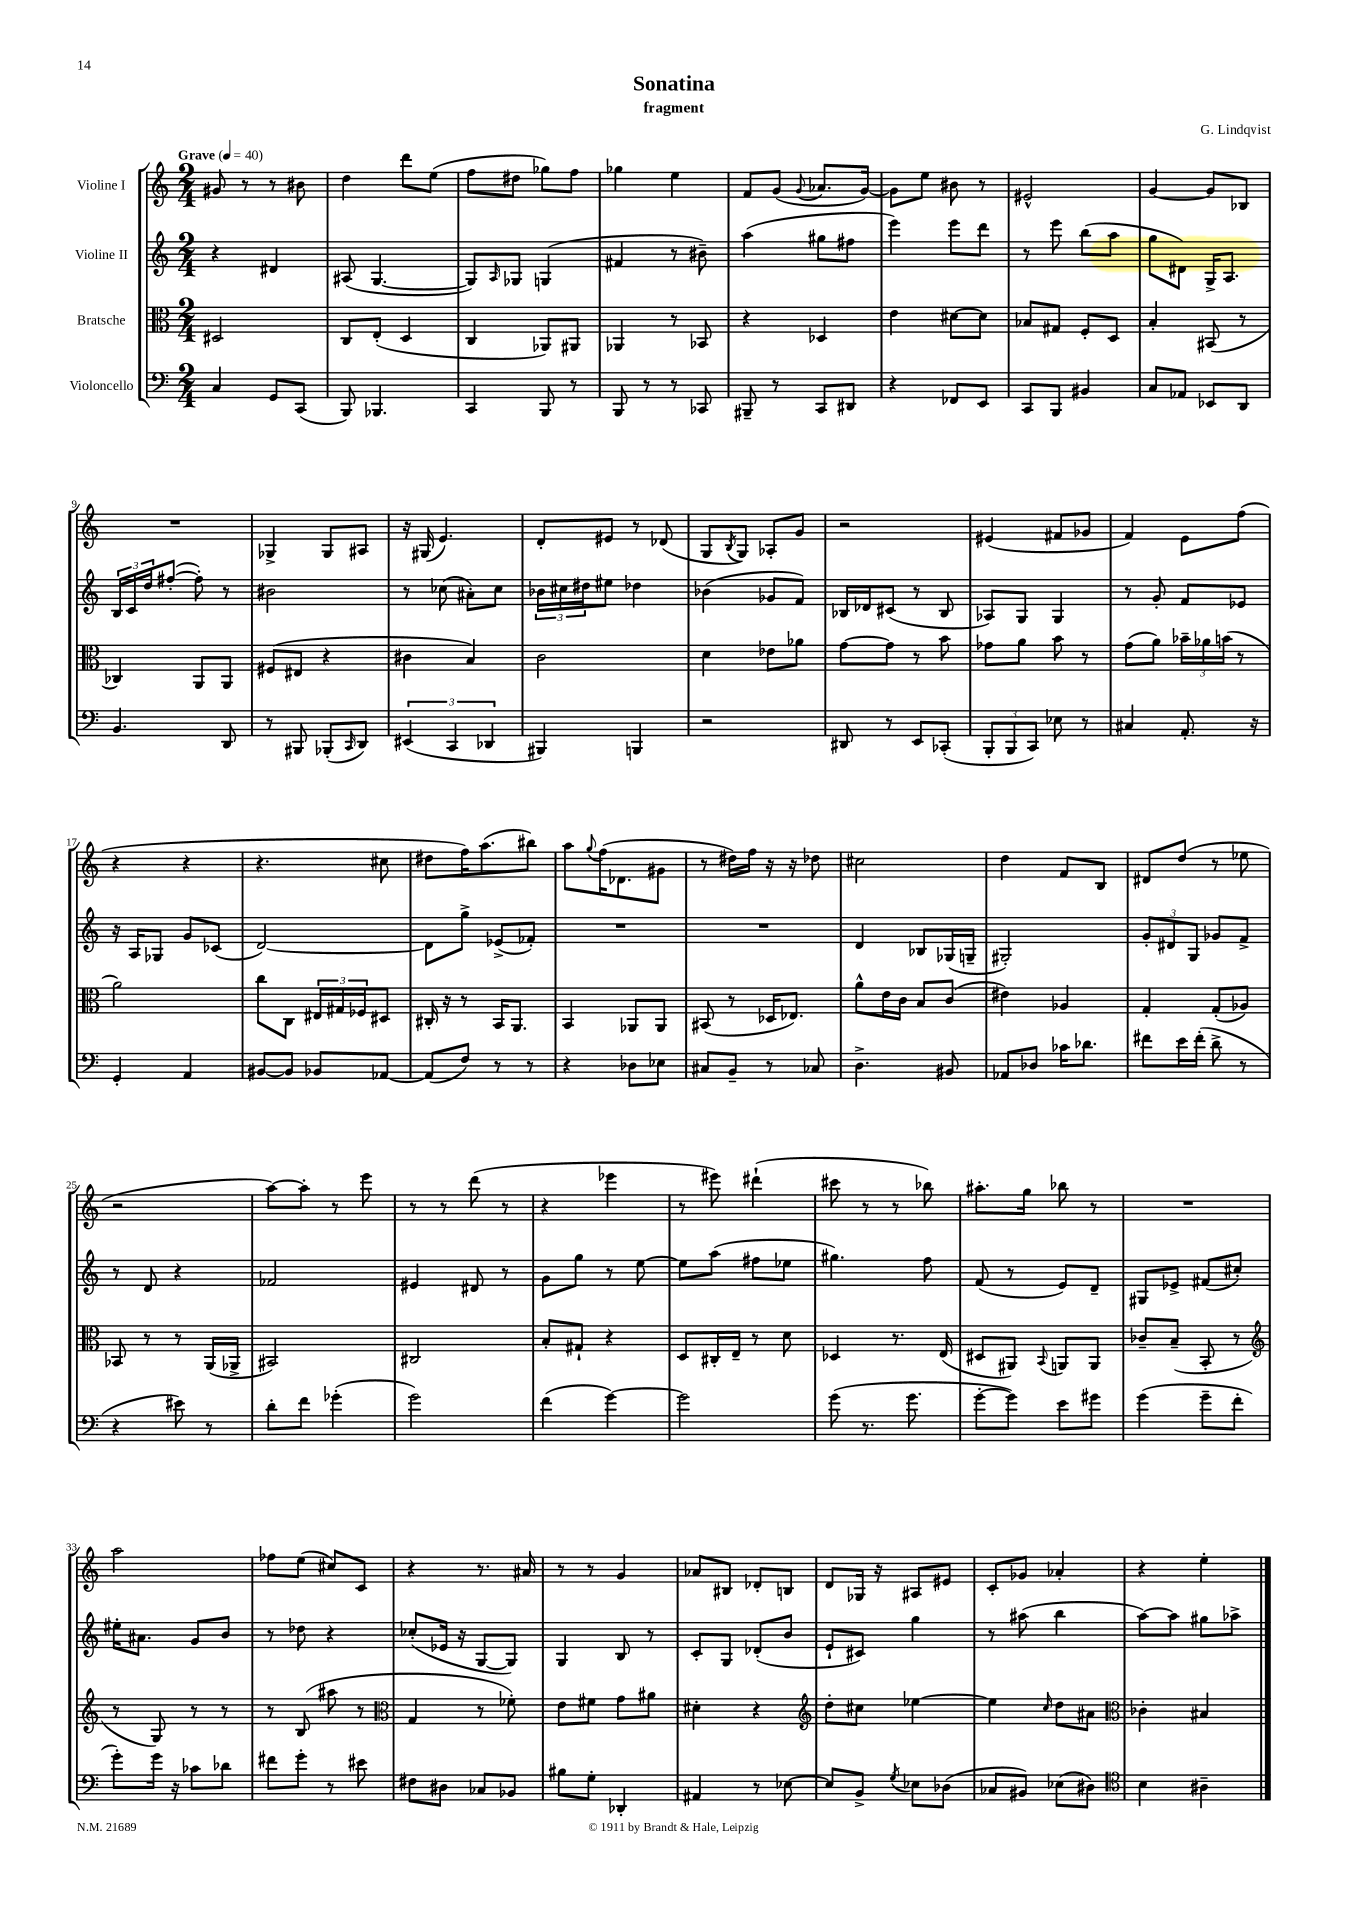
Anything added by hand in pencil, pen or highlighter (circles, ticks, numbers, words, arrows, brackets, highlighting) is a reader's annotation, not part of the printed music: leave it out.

**kern	**kern	**kern	**kern
*staff4	*staff3	*staff2	*staff1
*clefF4	*clefC3	*clefG2	*clefG2
*k[]	*k[]	*k[]	*k[]
*M2/4	*M2/4	*M2/4	*M2/4
*MM40	*MM40	*MM40	*MM40
4C	2D#	4r	8g#
.	.	.	8r
8GG	.	4d#	8r
(8CC	.	.	8b#
=	=	=	=
8BBB)	8C	(8A#	4dd
4.BBB-	(8E'	[4.G	.
.	4D	.	8ddd
.	.	.	(8ee
=	=	=	=
4CC	4C	8G])	8ff
.	.	16qqA	.
.	.	8G-	8dd#
8BBB	8AA-)	(4G	8gg-)
8r	8AA#	.	8ff
=	=	=	=
8BBB	4AA-	4f#	4gg-
8r	.	.	.
8r	8r	8r	4ee
8CC-	8BB-	8b#~)	.
=	=	=	=
8BBB#~	4r	(4aa	8f
8r	.	.	(8g
.	.	.	8qqg
8CC	4D-	8gg#	8.a-
8DD#	.	8ff#	.
.	.	.	[16g)
=	=	=	=
4r	4e	4eee)	8g]
.	.	.	8ee
8FF-	[8d#	8eee	8b#
8EE	8d#]	8ddd	8r
=	=	=	=
8CC	8B-	8r	2e#^^
8BBB	8G#	8eee	.
4BB#	8F'	(8bb	.
.	8D	8aa	.
=	=	=	=
8C	4B'	8gg	[4g
8AA-	.	8d#)	.
8EE-	(8BB#	16G^	8g]
.	.	8.A	.
8DD	8r	.	8B-
=	=	=	=
4.BB	4C-)	24B	2r
.	.	24c	.
.	.	24dd	.
.	.	([8ff#'	.
.	8AA	8ff#'])	.
8DD	8AA	8r	.
=	=	=	=
8r	(8F#	2b#	4G-^
8BBB#	8E#	.	.
(8BBB-'	4r	.	8G-
16qqCC	.	.	.
8DD)	.	.	8A#
=	=	=	=
(6EE#	4c#	8r	16r
.	.	.	(16G#
.	.	(8cc-	4.e)
6CC	.	.	.
.	4B)	8a#')	.
6DD-	.	.	.
.	.	8cc-	.
=	=	=	=
4BBB#)	2c	24b-	8d'
.	.	24cc#	.
.	.	24dd#	.
.	.	8ee#	8e#
4BBB	.	4dd-	8r
.	.	.	(8d-
=	=	=	=
2r	4d	(4b-	8G
.	.	.	8qB
.	.	.	8G)
.	8e-	8g-	8A-'
.	8a-	8f)	8g
=	=	=	=
8DD#	[8g	16B-	2r
.	.	16d-	.
8r	8g]	(8c#	.
8EE	8r	8r	.
(8CC-'	8b	8B-	.
=	=	=	=
12BBB'	8g-	8A-)	(4e#
12BBB	.	.	.
.	8a	8G	.
12CC)	.	.	.
8E-	8b	4G	8f#
8r	8r	.	8g-
=	=	=	=
4C#	(8g	8r	4f)
.	8a)	8g'	.
8.AA'	24b-~	8f	8e
.	24a-	.	.
.	(24b	.	.
.	8r	8e-	(8ff
16r	.	.	.
=	=	=	=
4GG'	2a)	16r	4r
.	.	16A	.
.	.	8G-	.
4AA	.	8g	4r
.	.	(8c-	.
=	=	=	=
[8BB#	8cc	[2d)	4.r
8BB#]	8C	.	.
8BB-	24E#	.	.
.	24G#	.	.
.	24F-	.	.
[8AA-	8D#	.	8cc#
=	=	=	=
(8AA-]	16C#'	8d]	8dd#
.	16r	.	.
8F)	8r	8gg^	16ff)
.	.	.	(8.aa
8r	16BB	(8e-^	.
.	8.AA	.	.
8r	.	8f-')	8bb#)
=	=	=	=
4r	4BB	2r	8aa
.	.	.	8qqgg
.	.	.	(16ff
.	.	.	8.d-
8D-	8AA-	.	.
8E-	8AA-	.	8g#
=	=	=	=
8C#	(8BB#	2r	8r
8BB~	8r	.	16dd#)
.	.	.	16ff
8r	16D-	.	16r
.	8.E-)	.	16r
8C-	.	.	8dd-
=	=	=	=
4.D^	8a^^	4d	2cc#
.	16e	.	.
.	16c	.	.
.	8B	8B-	.
8BB#	(8c	(16G-	.
.	.	16G~	.
=	=	=	=
8AA-	4e#)	2G#')	4dd
8D-	.	.	.
16c-	4A-	.	8f
8.d-	.	.	.
.	.	.	8B
=	=	=	=
8f#	4G'	12g'	8d#
.	.	12d#	.
16e	.	.	(8dd
.	.	12G	.
(16f#'	.	.	.
8d^	(8G'	8g-	8r
8r	8A-)	8f^	8ee-
=	=	=	=
4r	8BB-	8r	2r
.	8r	8d	.
8e#)	8r	4r	.
8r	(16AA	.	.
.	16AA-^	.	.
=	=	=	=
8d'	2BB#)	2f-	[8aa)
8f	.	.	8aa']
(4g-'	.	.	8r
.	.	.	8eee
=	=	=	=
2g)	2C#	4e#	8r
.	.	.	8r
.	.	8d#	(8ddd
.	.	8r	8r
=	=	=	=
(4f	8B'	8g	4r
.	8G#`	8gg	.
[4g)	4r	8r	4eee-
.	.	[8ee	.
=	=	=	=
2g]	8D	8ee]	8r
.	16C#'	(8aa	8eee#)
.	16E~	.	.
.	8r	8ff#	(4ddd#`
.	8d	8ee-	.
=	=	=	=
(8g	4D-	4.gg#)	8ccc#
8.r	.	.	8r
.	8.r	.	8r
8.g	.	.	.
.	.	8ff	8bb-)
.	(16E	.	.
=	=	=	=
[8g'	8D#	(8f	8.aa#'
8g])	8AA#)	8r	.
.	.	.	16gg
.	8qqBB	.	.
8e	8AA	8e)	8bb-
8g#	8AA	8d~	8r
=	=	=	=
(4g	8c-~	8G#	2r
.	(8B~	8e-^	.
8g~	8BB'	(8f#	.
8f'	8r	8cc#')	.
=	=	=	=
*	*clefG2	*	*
8g')	8r	16ee#'	2aa
.	.	8.a#	.
16g	8G)	.	.
16r	.	.	.
8c-	8r	8g	.
8d-	8r	8b	.
=	=	=	=
8f#	8r	8r	8ff-
8g'	(8B	8dd-	(8ee
8r	8aa#	4r	8cc#)
8e#	8r	.	8c
=	=	=	=
*	*clefC3	*	*
8F#	4G	(8cc-'	4r
8D#	.	16e-	.
.	.	16r	.
8C-	8r	[8G	8.r
8BB-	8f-')	8G])	.
.	.	.	16a#
=	=	=	=
8B#	8e	4G	8r
8G'	8f#	.	8r
4DD-'	8g	8B	4g
.	8a#	8r	.
=	=	=	=
4AA#	4d#'	8c'	8a-
.	.	8G	8B#
8r	4r	(8d-'	8d-'
[8E-	.	8b	8B
=	=	=	=
*	*clefG2	*	*
8E-]	8dd'	8e`	8d
8BB^	8cc#	8c#)	16G-
.	.	.	16r
8qG	.	.	.
8E-	[4ee-	4gg	8A#
(8D-	.	.	8e#
=	=	=	=
8C-	4ee-]	8r	8c'
8BB#)	.	(8aa#	8g-
.	16qqcc	.	.
(8E-	8dd	4bb	4a-'
8D#)	8a#	.	.
=	=	=	=
*clefC4	*clefC3	*	*
4B	4c-'	[8aa)	4r
.	.	8aa]	.
4A#~	4B#	8gg#	4ee'
.	.	8aa-^	.
==	==	==	==
*-	*-	*-	*-
